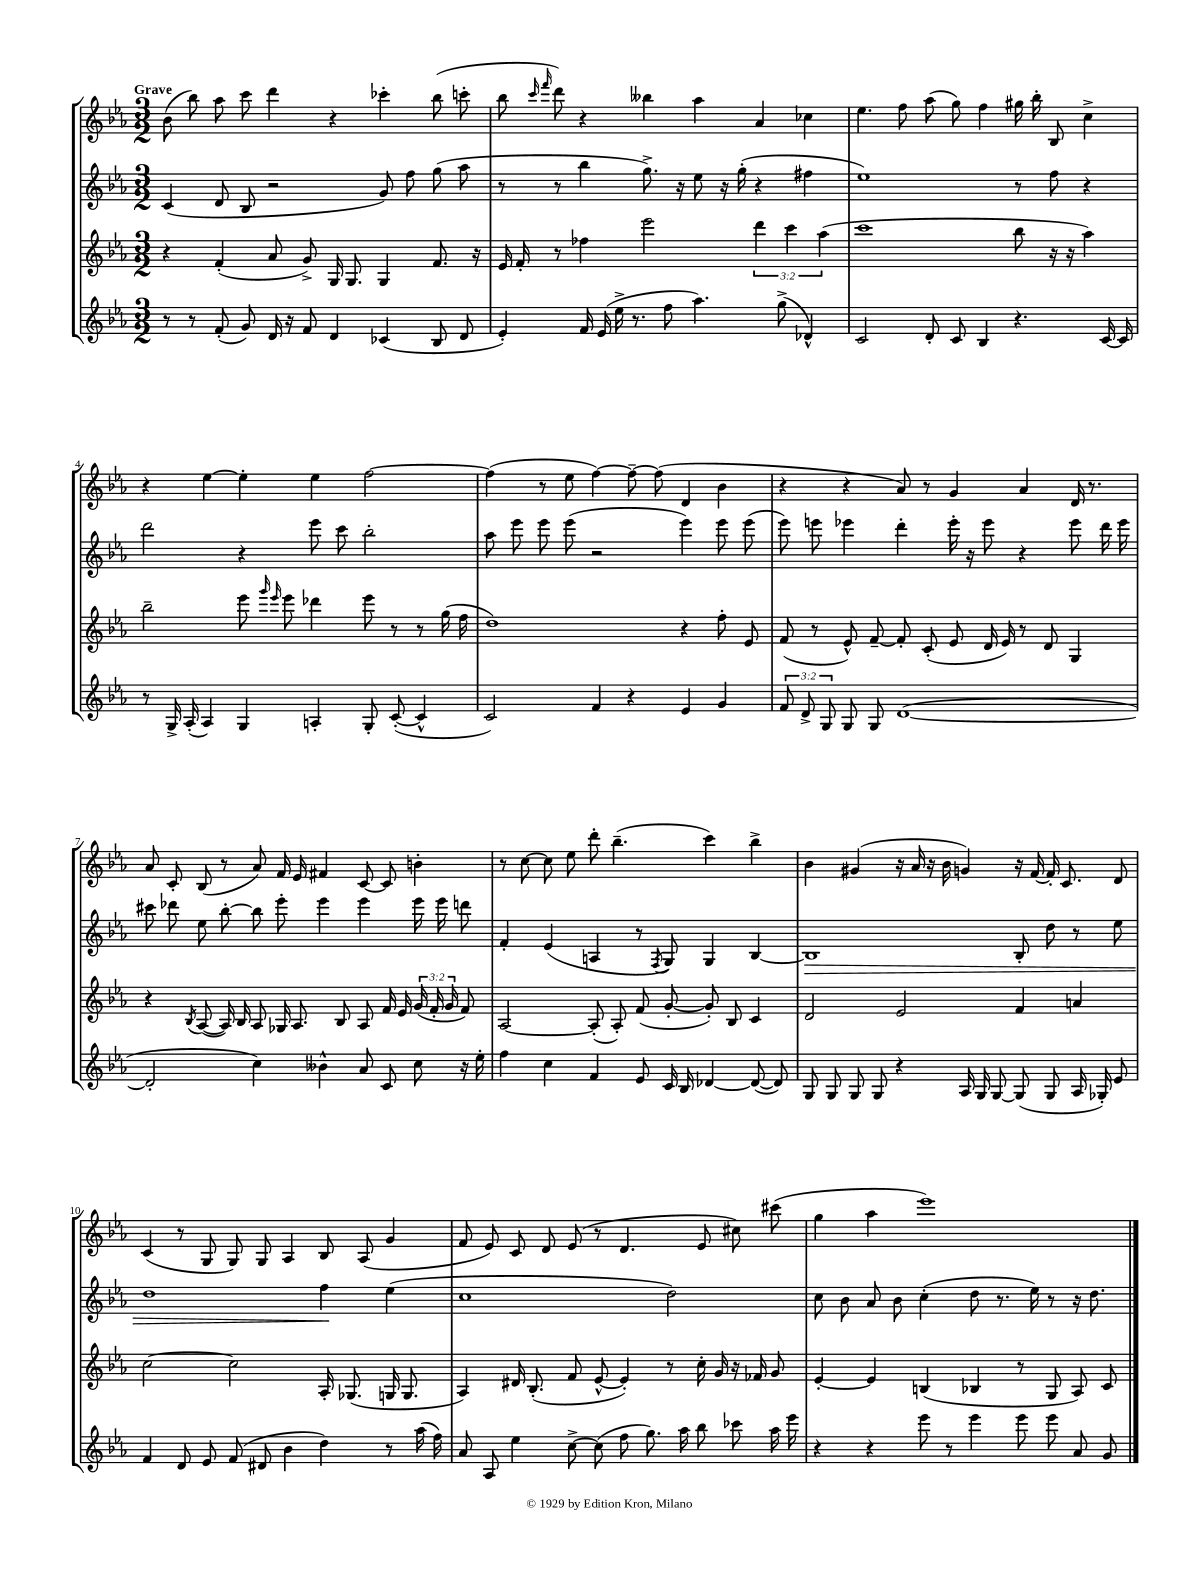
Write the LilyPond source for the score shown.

<<
\new StaffGroup <<
\new Staff = "s0" {
    \clef treble \key ees \major \numericTimeSignature \time 3/2 \tempo "Grave"
    \autoBeamOff bes'8( bes''8) aes''8 c'''8 d'''4 r4 ces'''4-. bes''8( c'''8-. |
    bes''8 \grace { c'''16 f'''16 } d'''8) r4 beses''4 aes''4 aes'4 ces''4 |
    ees''4. f''8 aes''8( g''8) f''4 gis''16 bes''16-. bes8 c''4-> |
    r4 ees''4~ ees''4-. ees''4 f''2~ |
    f''4( r8 ees''8 f''4~) f''8~-- f''8( d'4 bes'4 |
    r4 r4 aes'8) r8 g'4 aes'4 d'16 r8. |
    aes'8 c'8-. bes8( r8 aes'8) f'16 ees'16 fis'4 c'8~ c'8 b'4-. |
    r8 c''8~ c''8 ees''8 d'''8-. bes''4.--( c'''4) bes''4-> |
    bes'4 gis'4( r16 aes'16 r16 bes'16 g'4) r16 f'16~ f'16-. c'8. d'8 |
    c'4( r8 g8 g8) g8 aes4 bes8 aes8( g'4 |
    f'8 ees'8) c'8 d'8 ees'8( r8 d'4. ees'8 cis''8) cis'''8( |
    g''4 aes''4 ees'''1) \bar "|." |
}
\new Staff = "s1" {
    \clef treble \key ees \major \numericTimeSignature \time 3/2
    \autoBeamOff c'4( d'8 bes8 r2 g'8) f''8 g''8( aes''8 |
    r8 r8 bes''4 g''8.->) r16 ees''8 r16 g''16-.( r4 fis''4 |
    ees''1) r8 f''8 r4 |
    d'''2 r4 ees'''8 c'''8 bes''2-. |
    aes''8 ees'''8 ees'''8 ees'''8( r2 ees'''4) ees'''8 ees'''8( |
    ees'''8) e'''8 ees'''4 d'''4-. ees'''16-. r16 ees'''8 r4 ees'''8 d'''16 ees'''16 |
    cis'''8 des'''8 ees''8 bes''8~-. bes''8 ees'''8-. ees'''4 ees'''4 ees'''16 ees'''16 d'''8 |
    f'4-. ees'4( a4 r8 \acciaccatura { f8 } g8) g4 bes4~ |
    bes1\> bes8-. d''8 r8 ees''8 |
    d''1 f''4\! ees''4( |
    c''1 d''2) |
    c''8 bes'8 aes'8 bes'8 c''4-.( d''8 r8. ees''16) r8 r16 d''8. \bar "|." |
}
\new Staff = "s2" {
    \clef treble \key ees \major \numericTimeSignature \time 3/2 \override Staff.TupletNumber.text = #tuplet-number::calc-fraction-text
    \autoBeamOff r4 f'4-.( aes'8 g'8->) g16 g8. g4 f'8. r16 |
    ees'16 f'16-. r8 fes''4 ees'''2 \tuplet 3/2 { d'''4 c'''4 aes''4( } |
    c'''1 bes''8 r16 r16 aes''4) |
    bes''2-- ees'''8 \grace { g'''16 ees'''16 } ees'''8 des'''4 ees'''8 r8 r8 g''16( f''16 |
    d''1) r4 f''8-. ees'8 |
    f'8( r8 ees'8-^) f'8~-- f'8-. c'8-.( ees'8 d'16 ees'16) r8 d'8 g4 |
    r4 \acciaccatura { bes8 } aes8~( aes16) bes16 aes8 ges16 aes8. bes8 aes8 f'16 ees'16 \tuplet 3/2 { g'16( f'16-. g'16 } f'8) |
    aes2~ aes8-.( aes8-.) f'8( g'8~-. g'8-.) bes8 c'4 |
    d'2 ees'2 f'4 a'4 |
    c''2~ c''2 aes16-. ges8.( g16 g8. |
    aes4) dis'16 bes8.-.( f'8 ees'8~-^ ees'4-.) r8 c''16-. g'16 r16 fes'16 g'8 |
    ees'4~-. ees'4 b4( bes4 r8 g8 aes8) c'8 \bar "|." |
}
\new Staff = "s3" {
    \clef treble \key ees \major \numericTimeSignature \time 3/2 \override Staff.TupletNumber.text = #tuplet-number::calc-fraction-text
    \autoBeamOff r8 r8 f'8-.( g'8) d'16 r16 f'8 d'4 ces'4( bes8 d'8 |
    ees'4-.) f'16 ees'16( ees''16-> r8. f''8 aes''4.) g''8->( des'4-^) |
    c'2 d'8-. c'8 bes4 r4. c'16~ c'16 |
    r8 g16-> aes16-.( aes4) g4 a4-. g8-. c'8~-.( c'4-^ |
    c'2) f'4 r4 ees'4 g'4 |
    \tuplet 3/2 { f'8 d'8-> g8 } g8 g8 d'1~( |
    d'2-. c''4) beses'4-^ aes'8 c'8 c''8 r16 ees''16-. |
    f''4 c''4 f'4 ees'8 c'16 bes16 des'4~ des'8~( des'8) |
    g8 g8 g8 g8 r4 aes16 g16 g8~ g8( g8 aes16 ges16-.) ees'8 |
    f'4 d'8 ees'8 f'8( dis'8 bes'4 d''4) r8 aes''16( f''16) |
    aes'8 aes8 ees''4 c''8~-> c''8( f''8 g''8.) aes''16 bes''8 ces'''8 aes''16 ees'''16 |
    r4 r4 ees'''8 r8 ees'''4 ees'''8 ees'''8 aes'8 g'8 \bar "|." |
}
>>
>>
